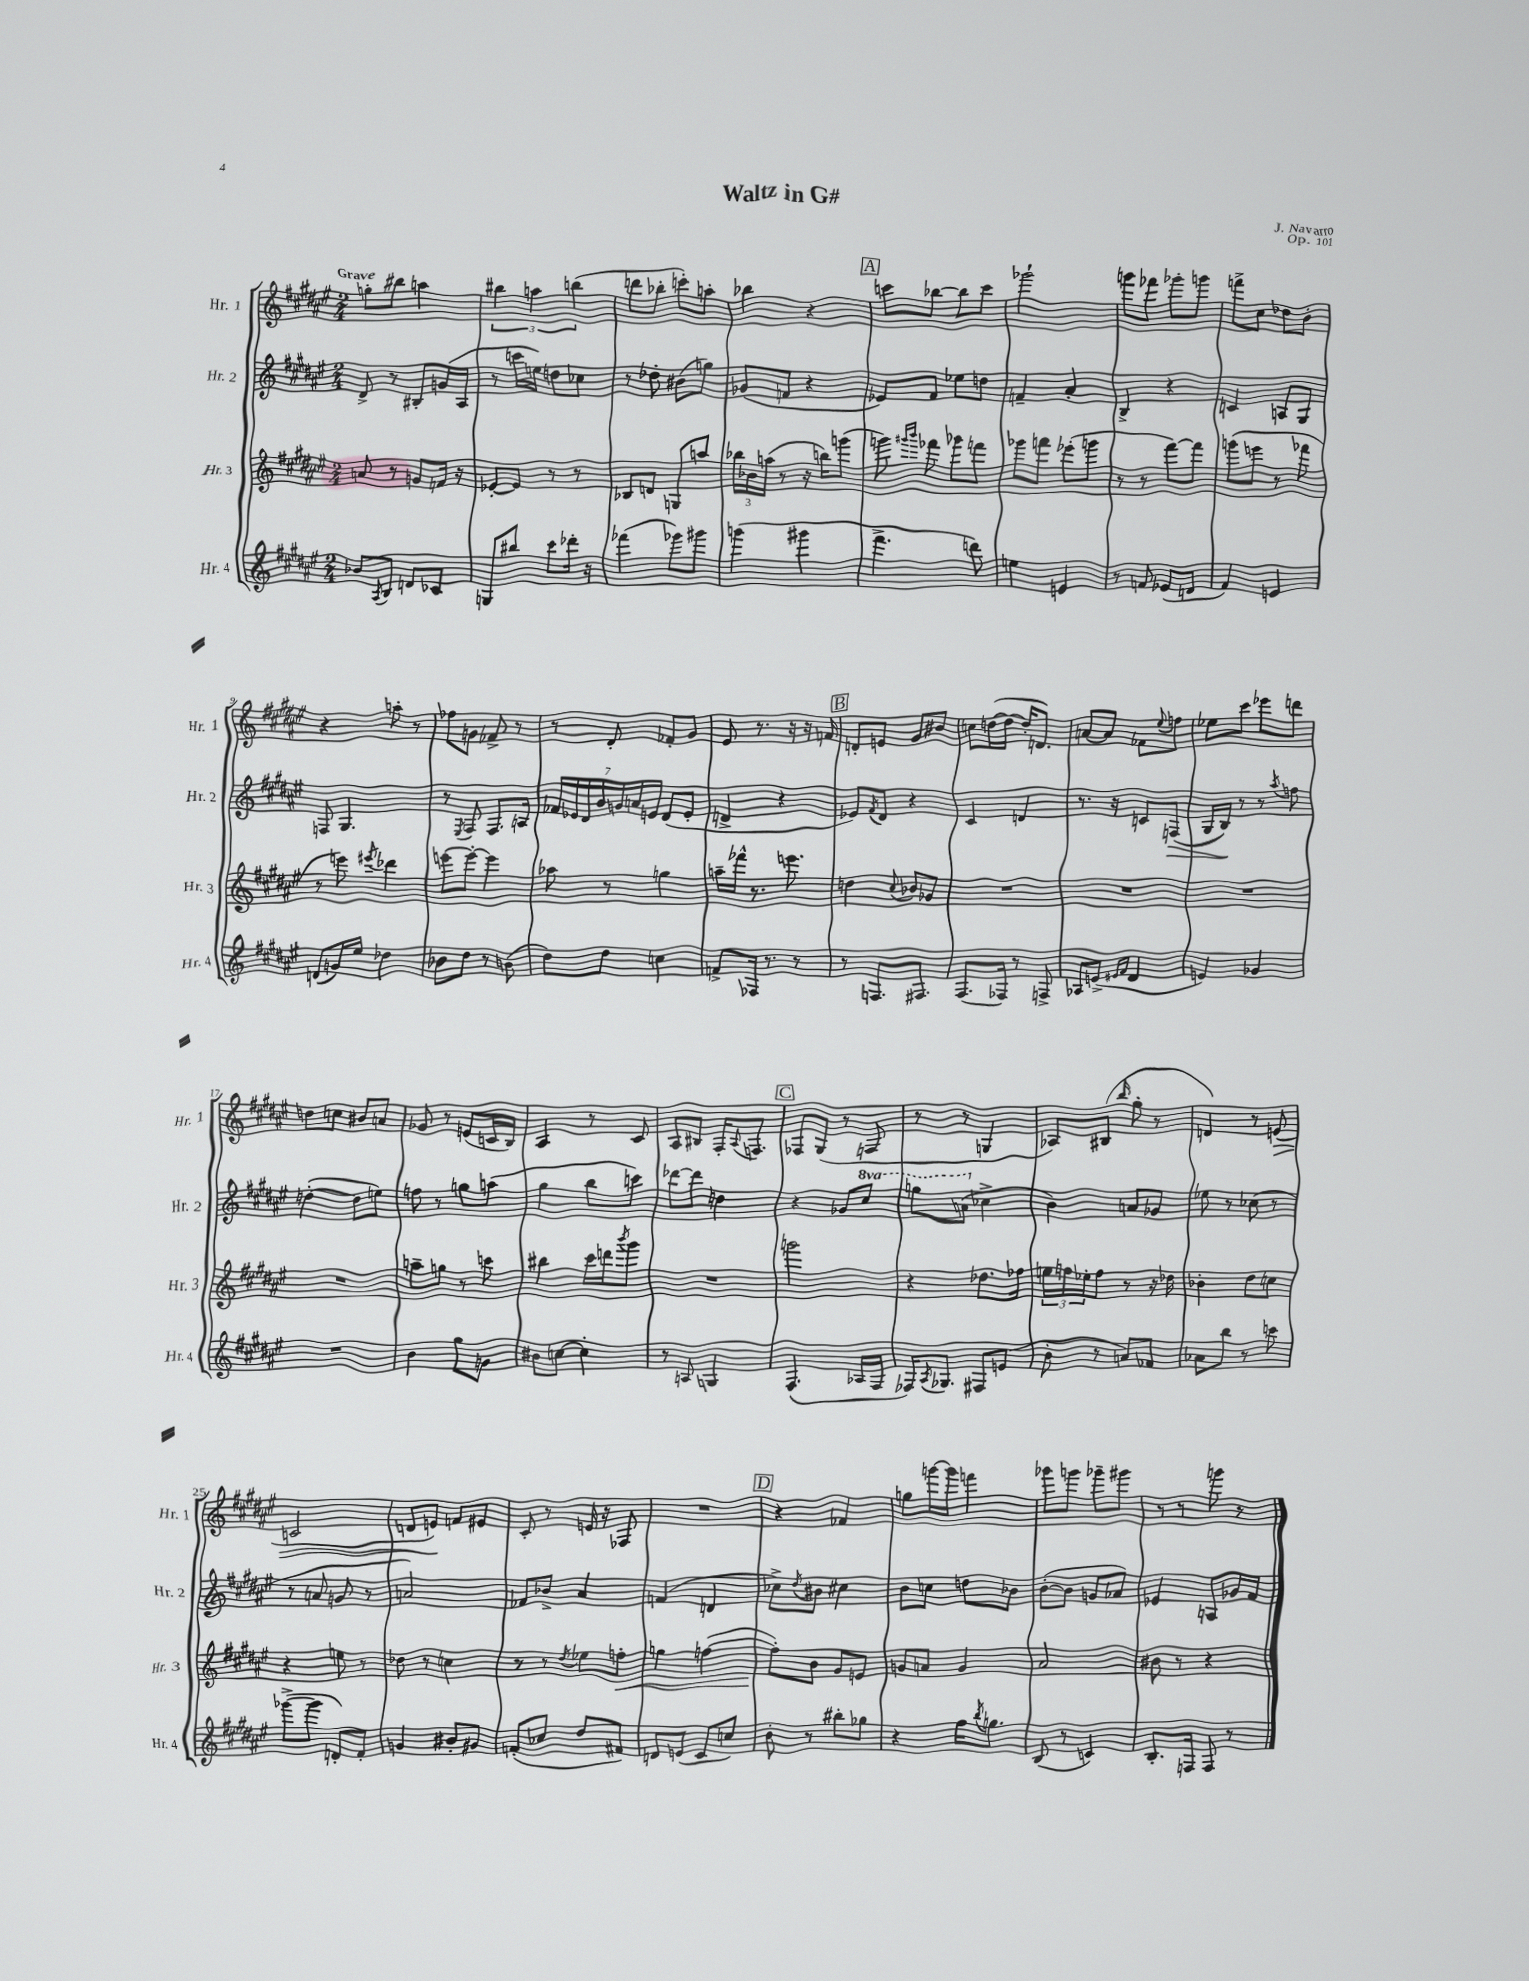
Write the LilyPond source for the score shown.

\header { title = "Waltz in G#" composer = "J. Navarro" opus = "Op. 101" }
<<
\new StaffGroup <<
\new Staff = "s0" \with { instrumentName = "Hr. 1" shortInstrumentName = "Hr. 1" } {
    \clef treble \key fis \major \numericTimeSignature \time 2/4 \tempo "Grave"
    g''8-. bis''8 a''4 |
    \tuplet 3/2 { bis''4 a''4 b''4( } |
    d'''8 bes''8-. c'''8-.) a''8-. |
    bes''4 r4 |
    \mark \markup { \box "A" } c'''8 bes''8~ bes''8 c'''8 |
    ges'''2-! |
    g'''8 fes'''8 ges'''8-. g'''8 |
    f'''8-> cis''8 des''8 b'8-. |
    r4 a''8-. r8 |
    fes''8 g'8 fes'8-> r8 |
    r8 dis'8-. fes'8-. gis'8 |
    eis'8 r8. r16 r16 f'16 |
    \mark \markup { \box "B" } d'8-. e'8 gis'8 bis'8 |
    c''8 d''16~( d''16~ d''16-. d'8.) |
    a'8~ a'8 fes'8 \appoggiatura { eis''8 } f''8 |
    ees''8 cis'''8 ees'''8 d'''8 |
    d''8 c''8 bis'8 a'8 |
    ges'8 r8 e'8( c'16 b16) |
    ais4 r8 cis'8 |
    ais8 bis8 fis16-. \appoggiatura { ais8 } f8. |
    \mark \markup { \box "C" } fes8 gis8( r8 f8 |
    r8 r8 g4 |
    aes8) bis8( \grace { b''16 } gis''8-. r8 |
    d'4) r8 e'8\>( |
    c'2 |
    d'8 e'8\!) f'8 eis'8 |
    cis'8-. r8 e'16 r16 fes8 |
    R2 |
    \mark \markup { \box "D" } r4 fes'4 |
    g''8 g'''16~ g'''16 f'''4 |
    ges'''8 g'''8 ges'''8-- gis'''8 |
    r8 r8 g'''8 r8 \bar "|." |
}
\new Staff = "s1" \with { instrumentName = "Hr. 2" shortInstrumentName = "Hr. 2" } {
    \clef treble \key fis \major \numericTimeSignature \time 2/4 \set Staff.ottavationMarkups = #ottavation-simple-ordinals
    dis'8-> r8 bis8-. g'16( ais16 |
    r8 c'''16 e''16) d''8 ces''8 |
    r8 des''8-. bis'8( g''8) |
    ges'8( f'8 r4 |
    \mark \markup { \box "A" } ees'8) fis'8 ees''8 d''8 |
    f'4-- ais'4-. |
    b4-> r4 |
    c'4 a8 gis8 |
    f8 gis4. |
    r8 \acciaccatura { eis8 } fis8 fis8. a16 |
    \tuplet 7/4 { fes'16 ees'16 dis'16 b'16 g'16 a'16 e'16 } dis'8( e'8-. |
    d'4-> r4 |
    \mark \markup { \box "B" } ees'8) \acciaccatura { fis'8 } dis'8 r4 |
    cis'4 d'4 |
    r8. r16 c'8 f8\>( |
    gis16 b16\!) r8 r8 \acciaccatura { ais''8 } f''8 |
    d''4~-.( d''8 e''8) |
    f''8 r8 g''8 a''8( |
    gis''4 b''8 c'''8) |
    des'''8~ des'''8 d''4 |
    \mark \markup { \box "C" } r4 ges'8 \ottava #1 cis'''8 |
    g'''8 a''8( \ottava #0 ces''4-> |
    b'4) a'8 ges'8 |
    ees''8 r8 ces''8( r8 |
    r8 a'8 g'8 r8 |
    a'2) |
    fes'8 bes'8-> ais'4 |
    f'4( d'4 |
    \mark \markup { \box "D" } ces''8->) \acciaccatura { dis''8 } bis'8 cis''4 |
    b'8 c''8 d''8 bes'8 |
    b'8~-.( b'8 g'8 aes'8) |
    ees'4 a8 ges'16 fis'16 \bar "|." |
}
\new Staff = "s2" \with { instrumentName = "Hr. 3" shortInstrumentName = "Hr. 3" } {
    \clef treble \key fis \major \numericTimeSignature \time 2/4
    a'8 r8 g'8 f'16 r16 |
    ees'8~-. ees'8 r8 r8 |
    bes8 d'8 g8 a''8 |
    \tuplet 3/2 { bes''16 bes'16 a''16( } r8 r16 b''16) g'''8( |
    \mark \markup { \box "A" } g'''8) \grace { gis'''16 b'''16 } fes'''8 ges'''8 f'''8 |
    ges'''8 f'''8 ees'''8-.( g'''8 |
    r8 r8 fis'''8~) fis'''8 |
    g'''8( e'''8 r8 fes'''8 |
    r8 e'''8) \acciaccatura { eis'''8 } des'''4 |
    e'''8~ e'''8~-. e'''4 |
    aes''8 r8 g''4 |
    a''16-- fes'''16-^ r8. e'''8. |
    \mark \markup { \box "B" } d''4 \appoggiatura { cis''8 } bes'8 ges'8 |
    R2 |
    R2 |
    R2 |
    R2 |
    a''8-- g''8 r8 c'''8 |
    bis''4 cis'''16 d'''16 \acciaccatura { b'''8 } gis'''8 |
    R2 |
    \mark \markup { \box "C" } g'''2 |
    r4 des''8. fes''16 |
    \tuplet 3/2 { e''16 f''16 ees''16-. } f''8 r8 r16 des''16 |
    bes'4-. dis''8 c''8 |
    r4 e''8 r8 |
    des''8 r8 c''4 |
    r8 r8 \acciaccatura { dis''8 } ees''8 f''8-.\< |
    g''4 f''4~( |
    \mark \markup { \box "D" } f''8-.\!) b'8 gis'8 e'8 |
    g'8 a'8 g'4 |
    ais'2 |
    bis'8 r8 r4 \bar "|." |
}
\new Staff = "s3" \with { instrumentName = "Hr. 4" shortInstrumentName = "Hr. 4" } {
    \clef treble \key fis \major \numericTimeSignature \time 2/4
    bes'8 \acciaccatura { ais8 } b8 d'8 ces'8 |
    g8 bis''8 cis'''8 des'''16-. r16 |
    fes'''4( ges'''8) gis'''8 |
    g'''4( gis'''4 |
    \mark \markup { \box "A" } fis'''4.-> d'''8) |
    e''4 e'4 |
    r8 f'8 ees'8( d'8 |
    fis'4) e'4 |
    d'8( g'16) eis''16 des''4 |
    bes'8 dis''8 r8 b'8( |
    dis''8) dis''8 c''4 |
    f'8-> fes16 r8. r8 |
    \mark \markup { \box "B" } r8 f8. fis8. |
    fis8.( fes16) r8 f8-> |
    aes8 e'8->( \grace { eis'16 fis'16 } dis'4 |
    e'4) ges'4 |
    R2 |
    b'4 gis''8 g'8 |
    bis'8 c''8~ c''4-. |
    r8 a8 g4 |
    \mark \markup { \box "C" } fis4.( aes16 fis16 |
    fes16) \acciaccatura { ais8 } ges8. fis8 e'8( |
    b'8-. r8 a'8) fes'8 |
    aes'8 b''8 r8 c'''8 |
    ges'''8~->( ges'''8 d'8-.) fis'8-. |
    g'4 bis'8-. gis'8 |
    f'8-.( ces''8 dis''8 fis'8) |
    d'8 e'8( cis'8 c''8) |
    \mark \markup { \box "D" } b'8-. r8 bis''8-. ges''8 |
    r4 fis''16 \acciaccatura { b''8 } g''8. |
    b8( r8 c'4) |
    b8.-. f16 f8 r8 \bar "|." |
}
>>
>>
